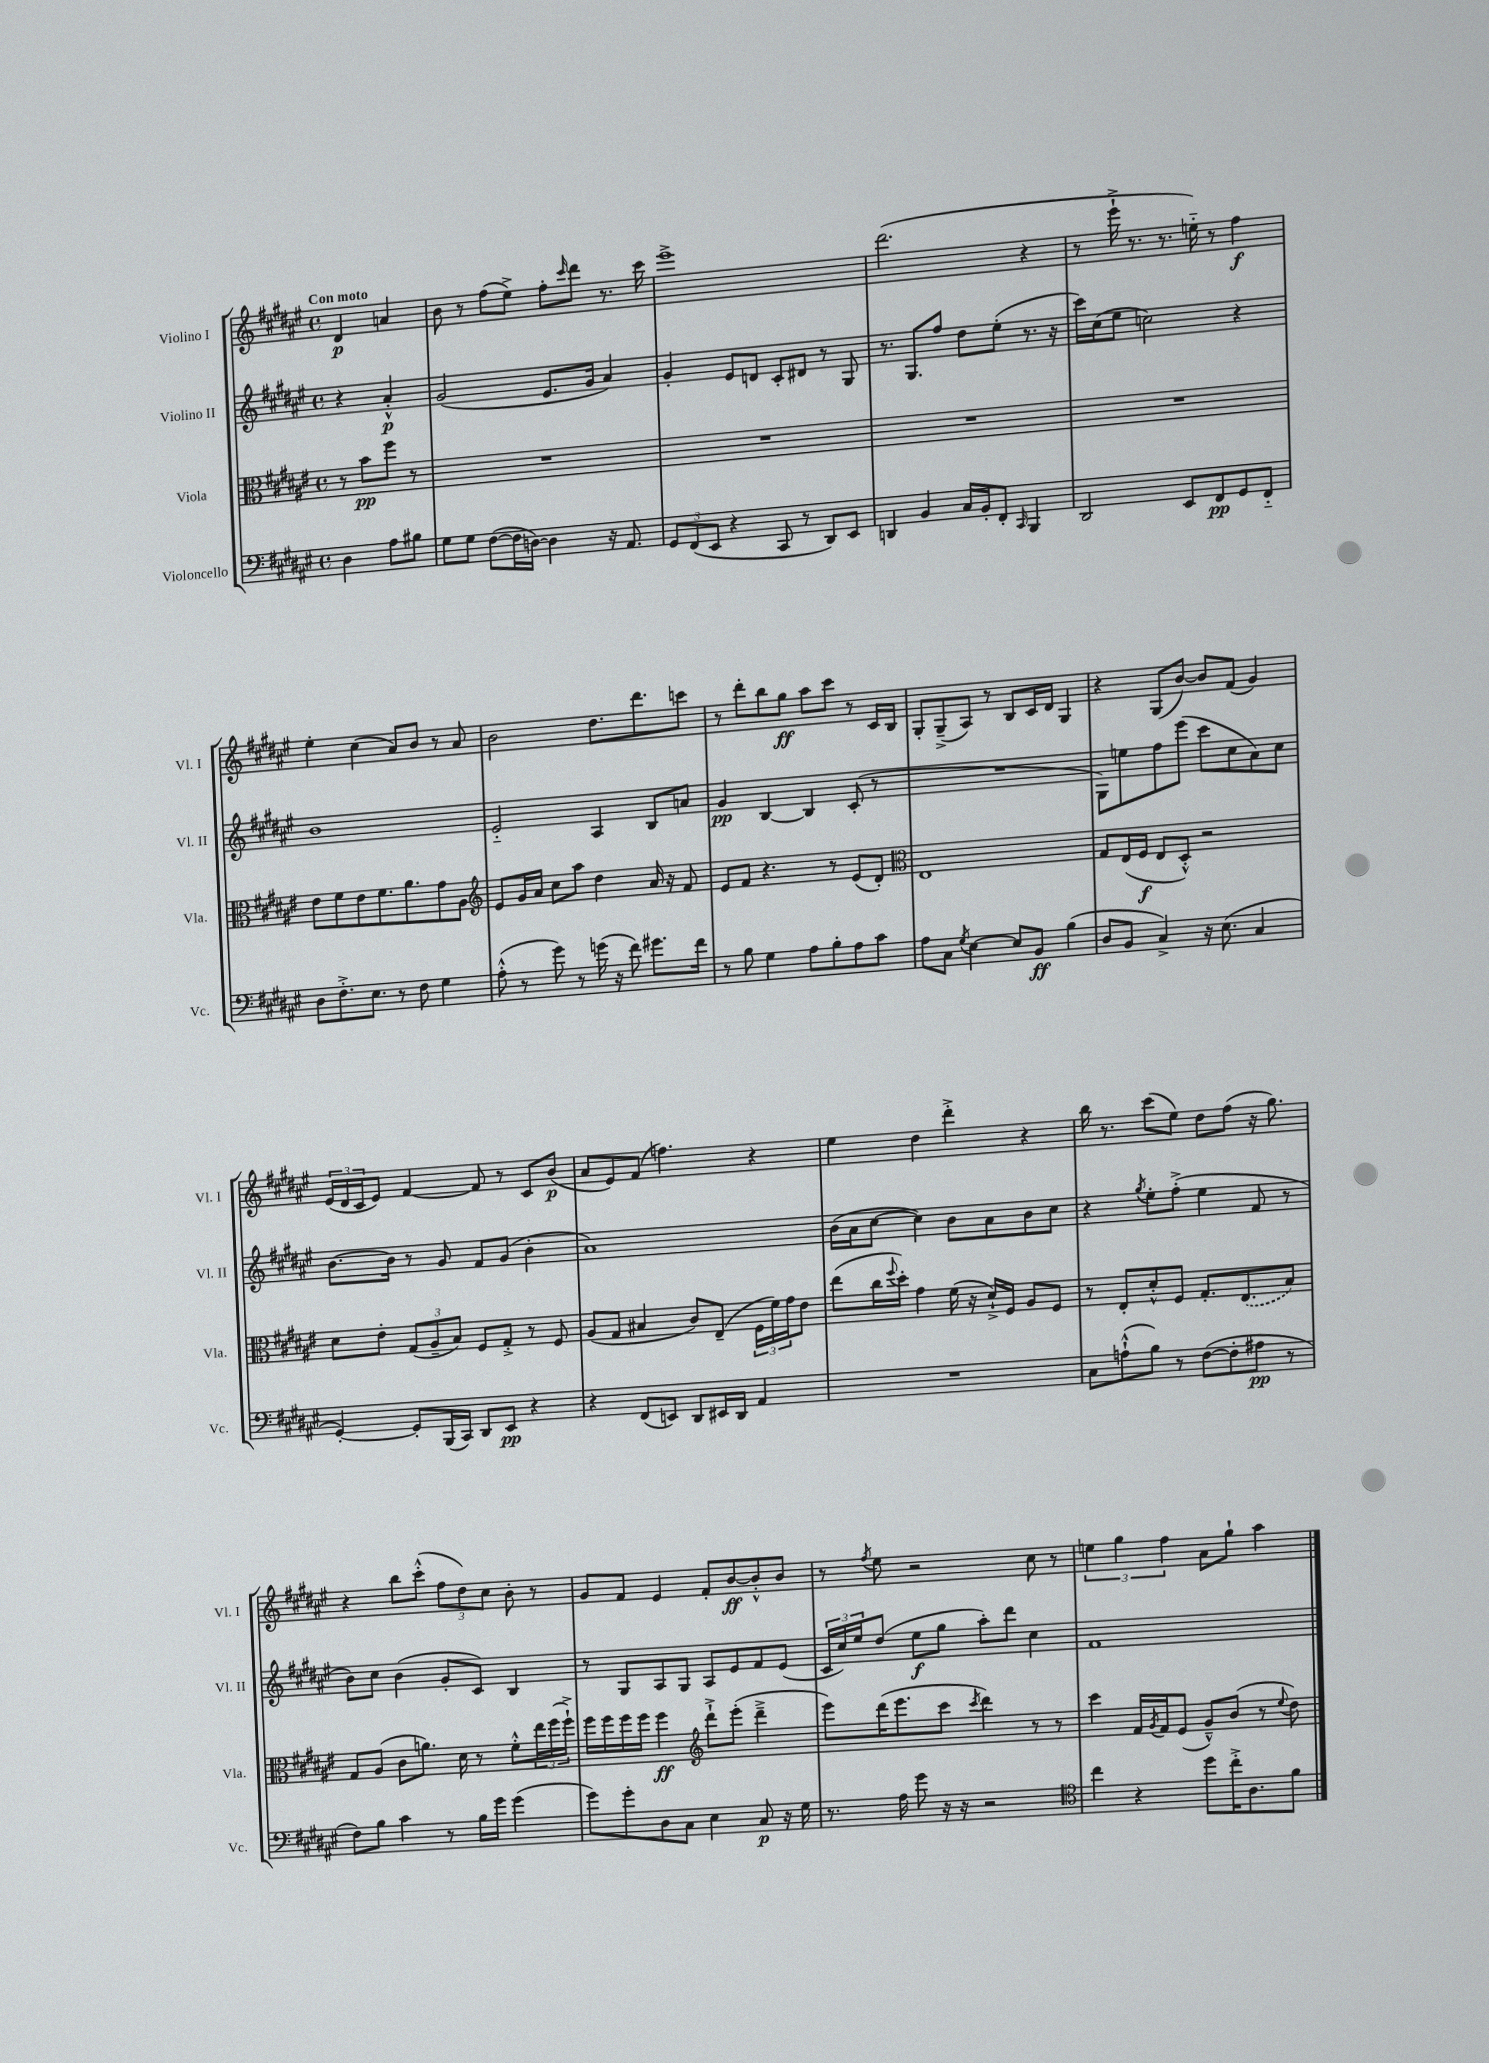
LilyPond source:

<<
\new StaffGroup <<
\new Staff = "s0" \with { instrumentName = "Violino I" shortInstrumentName = "Vl. I" } {
    \clef treble \key fis \major \defaultTimeSignature \time 4/4 \partial 2 \tempo "Con moto"
    dis'4\p a'4 |
    b'8 r8 fis''8( eis''8->) fis''8-. \grace { cis'''16 } dis'''8 r8. cis'''16 |
    eis'''1-> |
    dis'''2.( r4 |
    r8 eis'''16-!-> r8. r8. e''16-_) r8 fis''4\f |
    eis''4-. cis''4( ais'8) b'8 r8 ais'8 |
    b'2 dis''8. dis'''8. c'''8 |
    r8 dis'''8-. b''8 gis''8\ff ais''8 cis'''8 r8 cis'16 b16 |
    gis8-. gis8--->( ais8) r8 b8 cis'16 dis'16 gis4 |
    r4 gis8( b'8~) b'8 fis'8( gis'4) |
    \tuplet 3/2 { eis'16( dis'16 cis'16 } eis'8) fis'4~ fis'8 r8 cis'8 b'8\p( |
    ais'8 eis'8) fis'8( f''4.) r4 |
    eis''4 dis''4 dis'''4-.-> r4 |
    b''16 r8. cis'''8( eis''8) dis''8 fis''8( r16 gis''8.) |
    r4 b''8 cis'''8-.-^( \tuplet 3/2 { fis''8 dis''8) cis''8 } b'8-. r8 |
    gis'8 fis'8 eis'4 fis'8-. b'8~\ff b'8-.-^ b'8 |
    r8 \acciaccatura { fis''8 } eis''8 r2 cis''8 r8 |
    \tuplet 3/2 { e''4 gis''4 fis''4 } ais'8 gis''8-! ais''4 \bar "|." |
}
\new Staff = "s1" \with { instrumentName = "Violino II" shortInstrumentName = "Vl. II" } {
    \clef treble \key fis \major \defaultTimeSignature \time 4/4 \partial 2
    r4 ais'4-.-^\p |
    gis'2( eis'8. gis'16 ais'4) |
    gis'4-. eis'8 d'8 cis'8-. dis'8 r8 gis8 |
    r8. gis8. fis''8 dis''8 eis''8-.( r8. r16 |
    cis'''16) cis''16( eis''8 c''2) r4 |
    b'1 |
    eis'2-_ ais4 b8 a'8 |
    gis'4\pp b4~ b4 cis'8-.( r8 |
    R1 |
    gis8) e''8 fis''8 eis'''8( cis'''8 cis''8 ais'8) cis''8 |
    b'8.~ b'16 r8 gis'8 fis'8 gis'8( b'4-. |
    ais'1) |
    b'16( ais'16 cis''8~ cis''4) b'8 ais'8 b'8 cis''8 |
    r4 \acciaccatura { gis''8 } eis''8-. fis''8-.->( eis''4 fis'8 r8 |
    b'8) cis''8 b'4( gis'8-. cis'8) b4 |
    r8 gis8 ais8 gis8 ais8 eis'8 fis'8 eis'8( |
    \tuplet 3/2 { cis'16 cis''16) eis''16 } dis''8( eis''8\f gis''8 ais''8-.) dis'''8 cis''4 |
    fis'1 \bar "|." |
}
\new Staff = "s2" \with { instrumentName = "Viola" shortInstrumentName = "Vla." } {
    \clef alto \key fis \major \defaultTimeSignature \time 4/4 \partial 2
    r8 b'8\pp fis''8 r8 |
    R1 |
    R1 |
    R1 |
    R1 |
    eis'8 fis'8 eis'8 fis'8. ais'8. gis'8 ais8 |
    \clef treble eis'8 gis'16 ais'16 cis''8 ais''8 dis''4 ais'16 r16 fis'8 |
    eis'8 fis'8 r4. r8 eis'8( dis'8-.) |
    \clef alto eis1 |
    gis8 eis16( fis16\f eis8 dis8-.-^) r2 |
    dis'8 eis'8-. \tuplet 3/2 { gis8( ais8-- b8) } fis8 gis8-.-> r8 fis8 |
    ais8( gis8 bis4 cis'8) eis8--( \tuplet 3/2 { fis16 fis'16) gis'16 } eis'8 |
    eis''8( cis''16 \appoggiatura { fis''8 } dis''16-.) gis'4 fis'16( r16 dis'16-!->) fis16 ais8 fis8 |
    r8 eis8-. dis'8-.-^ fis8 gis8.-. \once \slurDashed eis8.( b8) |
    gis8 ais8( cis'8 a'8.) dis'16 r8 fis'8-.-^ \tuplet 3/2 { eis''16 fis''16( fis''16-!->) } |
    fis''16 fis''16 fis''16 fis''16 fis''4\ff \clef treble dis'''8-!-> eis'''8-.( dis'''4---> |
    eis'''8) dis'''16( eis'''8. cis'''8 \acciaccatura { cis'''8 } dis'''4) r8 r8 |
    cis'''4 fis'16 \acciaccatura { gis'8 } fis'16 eis'8( gis'8---^) b'8( r8 \appoggiatura { eis''8 } dis''8) \bar "|." |
}
\new Staff = "s3" \with { instrumentName = "Violoncello" shortInstrumentName = "Vc." } {
    \clef bass \key fis \major \defaultTimeSignature \time 4/4 \partial 2
    dis4 ais8 bis8 |
    gis8 gis8 fis8~( fis16 d16~) d4 r16 ais,8. |
    \tuplet 3/2 { gis,8 fis,8( eis,8 } r4 cis,8 r8 dis,8) eis,8 |
    d,4 b,4 cis16 b,16-. fis,8-. \grace { cis,16 } b,,4 |
    dis,2 eis,8 fis,8\pp gis,8 fis,8-_ |
    dis8 fis8.-.-> eis8. r8 fis8 gis4 |
    ais8-.-^( r8 gis'8) r8 g'16( r16 fis'8) gis'8. fis'16 |
    r8 b8 gis4 ais8 b8-. ais8 cis'8 |
    ais8 cis8 \acciaccatura { gis8 } eis4~ eis8 b,8\ff b4( |
    dis8 b,8 cis4->) r16 eis8.( cis4 |
    gis,4~-.) gis,8-. b,,16( cis,16) dis,8 eis,8\pp r4 |
    r4 fis,8( e,8) dis,8 eis,16 dis,16 ais,4 |
    R1 |
    cis8 a8-!-^( b8) r8 fis8~( fis8-. ais8\pp r8 |
    fis8) b8 cis'4 r8 b16 gis'16 gis'4( |
    gis'8) gis'8-. dis8 cis8 eis4 cis8\p r16 gis16 |
    r8. ais16 gis'8 r16 r16 r2 |
    \clef tenor cis''4 r4 dis''8 cis''16-.-> ais8. fis'8 \bar "|." |
}
>>
>>
\layout { \context { \Score \remove "Bar_number_engraver" } }
